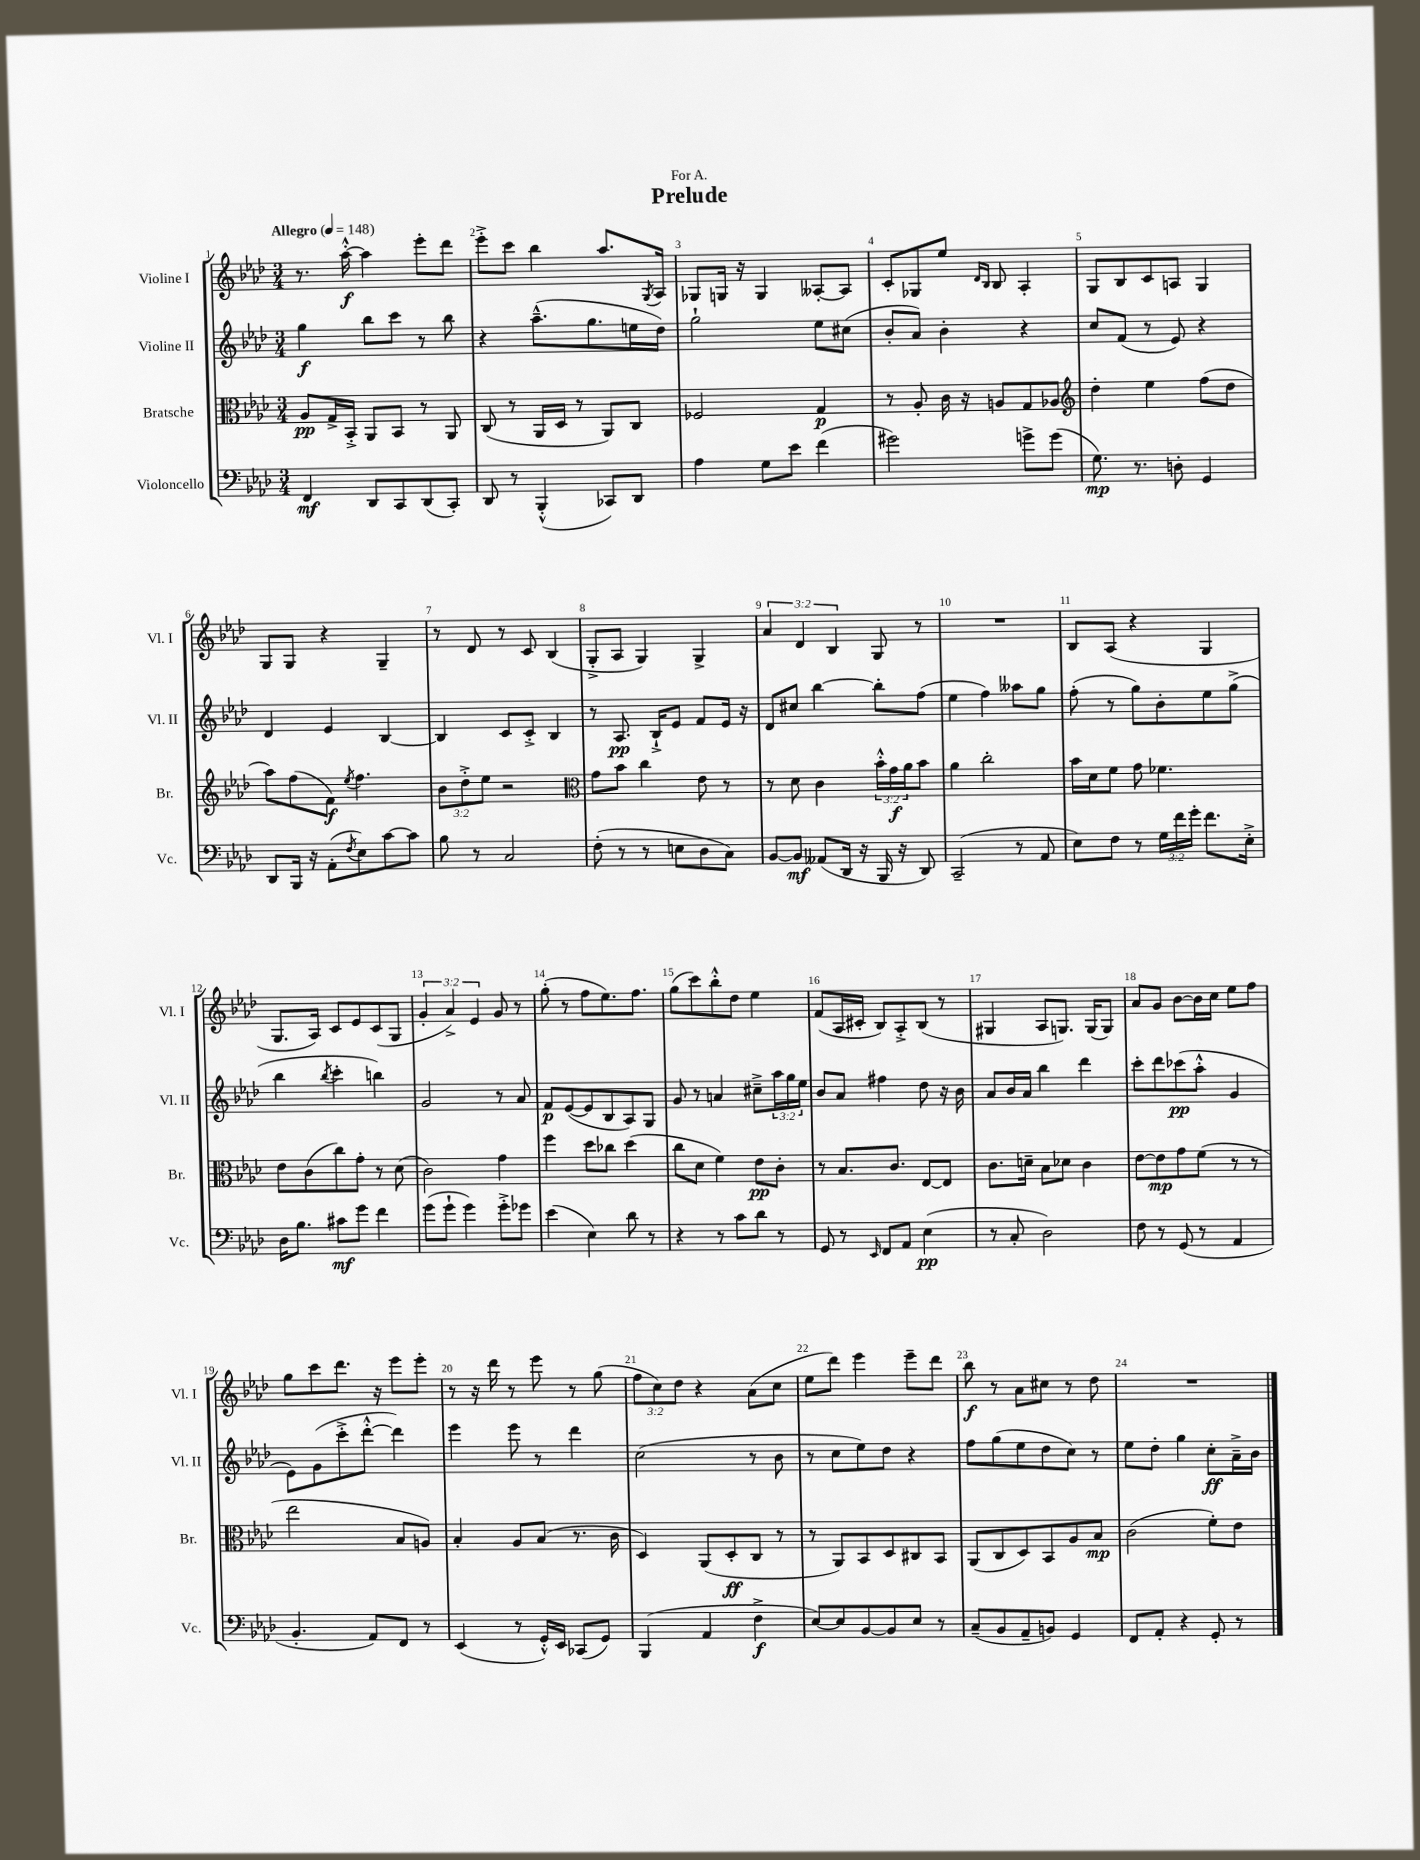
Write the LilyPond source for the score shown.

\header { title = "Prelude" dedication = "For A." }
<<
\new StaffGroup <<
\new Staff = "s0" \with { instrumentName = "Violine I" shortInstrumentName = "Vl. I" } {
    \clef treble \key aes \major \numericTimeSignature \time 3/4 \override Staff.TupletNumber.text = #tuplet-number::calc-fraction-text \tempo "Allegro" 4 = 148
    r8. aes''16~-.-^\f aes''4 ees'''8-. des'''8 |
    ees'''8-.-> c'''8 bes''4 aes''8. \acciaccatura { g8 } aes16 |
    ges8 g16 r16 g4 aeses8~-. aeses8 |
    c'8-. ges8 ees''8 \grace { des'16 bes16 } bes8 aes4-. |
    g8 bes8 c'8 a8 g4 |
    g8 g8 r4 g4-- |
    r8 des'8 r8 c'8 bes4( |
    g8-.-> aes8 g4) g4-> |
    \tuplet 3/2 { aes'4 des'4 bes4 } g8 r8 |
    R2. |
    bes8 aes8( r4 g4 |
    g8. aes16) c'8 ees'8 c'8( g8 |
    \tuplet 3/2 { g'4-. aes'4->) ees'4 } g'8 r8 |
    g''8-.( r8 f''8 ees''8.) f''8. |
    g''8( c'''8) bes''8-.-^ des''8 ees''4 |
    f'8( aes16 cis'16-. bes8) aes8-.-> bes8( r8 |
    gis4 aes8 g8.) g16( g8) |
    aes'8 g'8 bes'8~ bes'16 c''16 ees''8 f''8 |
    g''8 c'''8 des'''8. r16 ees'''8 ees'''8-. |
    r8 r16 des'''16 r8 ees'''8 r8 g''8( |
    \tuplet 3/2 { f''8 c''8) des''8 } r4 aes'8( c''8 |
    ees''8 des'''8) ees'''4 ees'''8-- des'''8 |
    bes''8\f r8 aes'8 cis''8 r8 des''8 |
    R2. \bar "|." |
}
\new Staff = "s1" \with { instrumentName = "Violine II" shortInstrumentName = "Vl. II" } {
    \clef treble \key aes \major \numericTimeSignature \time 3/4 \override Staff.TupletNumber.text = #tuplet-number::calc-fraction-text
    g''4\f bes''8 c'''8 r8 bes''8 |
    r4 aes''8.---^( g''8. e''16 des''16) |
    g''2-! ees''8 cis''8( |
    bes'8-. aes'8) bes'4-. r4 |
    c''8 f'8( r8 ees'8) r4 |
    des'4 ees'4 bes4~ |
    bes4 c'8 c'8-.-> bes4 |
    r8 aes8.\pp bes16-!-> ees'8 f'8 ees'16 r16 |
    des'8 cis''8 bes''4~ bes''8-. f''8( |
    ees''4 f''4) aeses''8 g''8 |
    f''8-.( r8 g''8) bes'8-. ees''8 g''8->( |
    bes''4 \acciaccatura { bes''8 } c'''4-. b''4) |
    g'2 r8 aes'8 |
    f'8\p ees'8~( ees'8 bes8 aes8) g8 |
    g'8 r8 a'4 cis''8---> \tuplet 3/2 { aes''16 g''16 ees''16 } |
    bes'8 aes'8 fis''4 des''8 r16 bes'16 |
    aes'8 bes'16 aes'16 bes''4 des'''4 |
    c'''8-. des'''8 ces'''8\pp( aes''8-.-^ g'4 |
    ees'8) g'8( c'''8-.-> des'''8~-.-^ des'''4) |
    ees'''4 ees'''8 r8 des'''4 |
    c''2( r8 bes'8 |
    r8 c''8 ees''8) des''8 r4 |
    f''8 g''8( ees''8 des''8 c''8) r8 |
    ees''8 des''8-. g''4 c''8-.\ff aes'16---> bes'16 \bar "|." |
}
\new Staff = "s2" \with { instrumentName = "Bratsche" shortInstrumentName = "Br." } {
    \clef alto \key aes \major \numericTimeSignature \time 3/4 \override Staff.TupletNumber.text = #tuplet-number::calc-fraction-text
    aes8\pp g16-> bes,16-.-> aes,8 bes,8 r8 aes,8 |
    c8( r8 aes,16 des16 r8 aes,8) c8 |
    fes2 g4\p |
    r8 aes8-. c'16 r16 a8 g8 aes8 |
    \clef treble des''4-. ees''4 f''8( des''8 |
    aes''8) f''8( f'8\f) \acciaccatura { ees''8 } f''4. |
    \tuplet 3/2 { bes'8 des''8-.-> ees''8 } r2 |
    \clef alto g'8 bes'8 c''4 ees'8 r8 |
    r8 des'8 c'4 \tuplet 3/2 { bes'16-.-^ g'16\f aes'16 } bes'8 |
    aes'4 c''2-. |
    bes'16 des'16 f'8 g'8 fes'4. |
    ees'8 c'8( c''8) g'8-. r8 des'8( |
    c'2) g'4 |
    f''4 des''8 ces''8 des''4( |
    c''8 des'8 f'4) ees'8\pp c'8-. |
    r8 bes8. c'8. ees8~ ees8 |
    c'8. d'16-- bes8 des'8 c'4 |
    ees'8~ ees'8\mp g'8 f'8( r8 r8 |
    ees''2 bes8 a8) |
    bes4-. aes8 bes8( r8. c'16 |
    des4) aes,8( des8-.\ff c8 r8 |
    r8 aes,8) bes,8 des8 cis8 bes,8 |
    aes,8( c8 des8) bes,8 aes8 bes8\mp |
    c'2( f'8-.) ees'8 \bar "|." |
}
\new Staff = "s3" \with { instrumentName = "Violoncello" shortInstrumentName = "Vc." } {
    \clef bass \key aes \major \numericTimeSignature \time 3/4 \override Staff.TupletNumber.text = #tuplet-number::calc-fraction-text
    f,4\mf des,8 c,8 des,8( c,8-.) |
    des,8 r8 bes,,4-.-^( ces,8) des,8 |
    aes4 g8 ees'8 f'4( |
    gis'2) g'8-> g'8( |
    g8.\mp) r8. d8-. g,4 |
    des,8 bes,,16 r16 aes,8-.( \acciaccatura { f8 } ees8) c'8~ c'8 |
    bes8 r8 c2 |
    f8-.( r8 r8 e8 des8 c8) |
    bes,8~ bes,8\mf aeses,8( des,16 r16 bes,,16 r16 des,8) |
    c,2--( r8 aes,8 |
    ees8) f8 r8 \tuplet 3/2 { g16 f'16 g'16-. } f'8. ees16-.-> |
    des16 bes8. cis'8\mf g'8 f'4 |
    g'8( g'8-! g'4) g'8-.-> ges'8 |
    ees'4( ees4) des'8 r8 |
    r4 r8 c'8 des'8 r8 |
    g,8 r8 \grace { ees,16 } f,8 aes,8 ees4\pp( |
    r8 c8-. des2) |
    f8 r8 g,8( r8 aes,4 |
    bes,4.-. aes,8) f,8 r8 |
    ees,4( r8 g,16-.-^) ees,16 ces,8( g,8) |
    bes,,4( aes,4 f4->\f |
    ees8~) ees8 bes,8~ bes,8 ees8 r8 |
    c8--( bes,8 aes,8-- b,8) g,4 |
    f,8 aes,8-. r4 g,8-. r8 \bar "|." |
}
>>
>>
\layout { \context { \Score \override BarNumber.break-visibility = ##(#f #t #t) barNumberVisibility = #all-bar-numbers-visible } }
